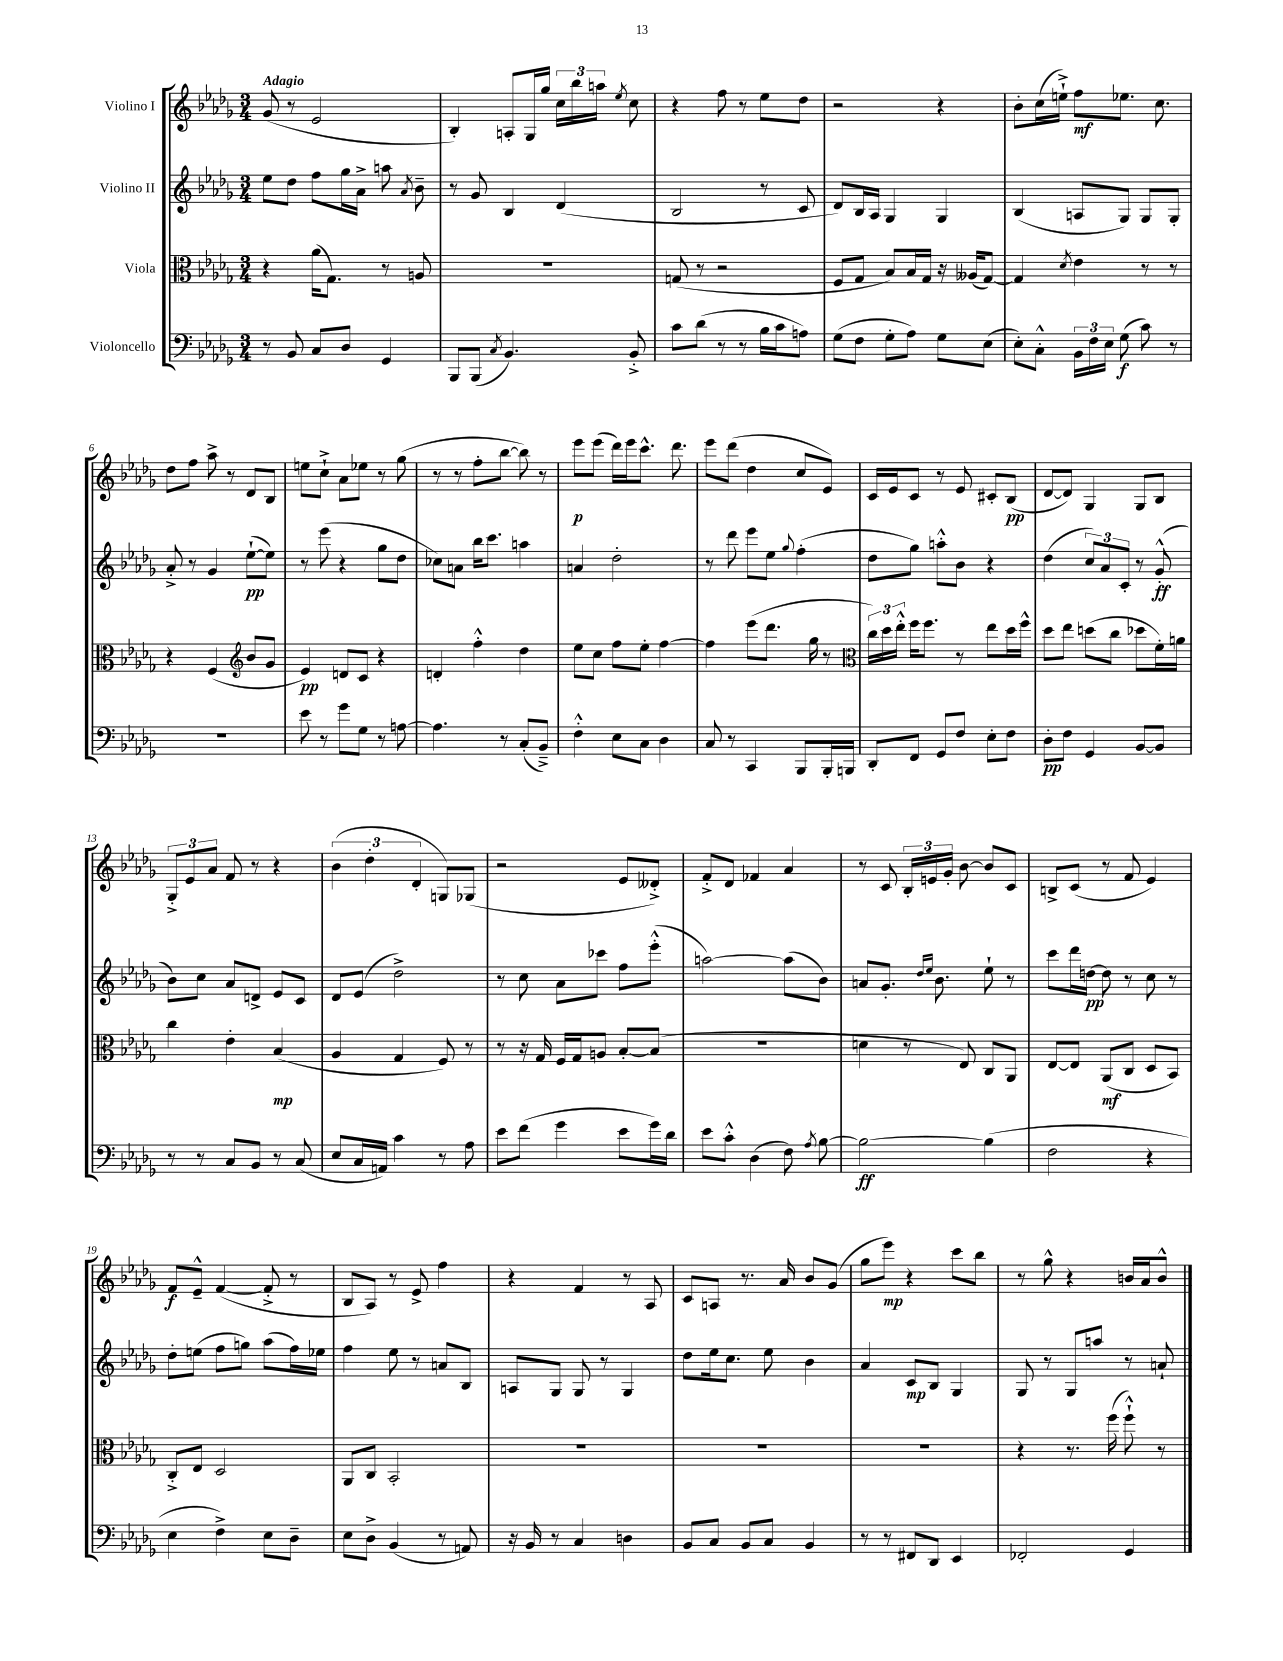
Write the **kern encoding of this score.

**kern	**dynam	**kern	**dynam	**kern	**dynam	**kern	**dynam
*part4	*part4	*part3	*part3	*part2	*part2	*part1	*part1
*staff4	*staff4	*staff3	*staff3	*staff2	*staff2	*staff1	*staff1
*I"Violoncello	*	*I"Viola	*	*I"Violino II	*	*I"Violino I	*
*clefF4	*	*clefC3	*	*clefG2	*	*clefG2	*
*k[b-e-a-d-g-]	*	*k[b-e-a-d-g-]	*	*k[b-e-a-d-g-]	*	*k[b-e-a-d-g-]	*
*M3/4	*	*M3/4	*	*M3/4	*	*M3/4	*
=1	=1	=1	=1	=1	=1	=1	=1
!	!	!	!	!	!	!LO:TX:a:B:t=Adagio	!
8r	.	4r	.	8ee-\L	.	(8g-/	.
8BB-/	.	.	.	8dd-\J	.	8r	.
8C/L	.	(16a-\KL	.	8ff\L	.	2e-/	.
.	.	8.G-\J)	.	.	.	.	.
8D-/J	.	.	.	16gg-\L	.	.	.
.	.	.	.	16a-^\JJ	.	.	.
4GG-/	.	8r	.	8aan\	.	.	.
.	.	.	.	8qa-/	.	.	.
.	.	8An/	.	8b-~\	.	.	.
=2	=2	=2	=2	=2	=2	=2	=2
8BBB-/L	.	2.r	.	8r	.	4B-'/)	.
(8BBB-/J	.	.	.	8g-/	.	.	.
8qC/	.	.	.	.	.	.	.
4.BB-/)	.	.	.	4B-/	.	8An'/L	.
.	.	.	.	.	.	16G-/L	.
.	.	.	.	.	.	16gg-/JJ	.
.	.	.	.	(4d-/	.	24cc\LL	.
.	.	.	.	.	.	24bb-\	.
.	.	.	.	.	.	24aan\JJ	.
.	.	.	.	.	.	8qee-/	.
8BB-'^/	.	.	.	.	.	8cc\	.
=3	=3	=3	=3	=3	=3	=3	=3
8c\L	.	(8Gn/	.	2B-/	.	4r	.
(8d-\J	.	8r	.	.	.	.	.
8r	.	2r	.	.	.	8ff\	.
8r	.	.	.	.	.	8r	.
16B-\LL	.	.	.	8r	.	8ee-\L	.
16c\J	.	.	.	.	.	.	.
8An\J)	.	.	.	8c/	.	8dd-\J	.
=4	=4	=4	=4	=4	=4	=4	=4
(8G-\L	.	8F/L	.	8d-/L)	.	2r	.
8F\J	.	8G-/J	.	16B-/L	.	.	.
.	.	.	.	16A-/JJ	.	.	.
8G-'\L	.	8B-/L)	.	4G-/	.	.	.
8A-\J)	.	16B-/L	.	.	.	.	.
.	.	16G-/JJ	.	.	.	.	.
8G-\L	.	16r	.	4G-/	.	4r	.
.	.	(16A--X/KL	.	.	.	.	.
(8E-\J	.	[8G-/J)	.	.	.	.	.
=5	=5	=5	=5	=5	=5	=5	=5
8E-'\L)	.	4G-/]	.	(4B-/	.	8b-'\L	.
8C'^^\J	.	.	.	.	.	(16cc\L	.
.	.	.	.	.	.	16een`^\JJ)	.
.	.	8qd-/	.	.	.	.	.
24BB-\LL	.	4e-\	.	8An/L	.	8ff\L	mf
24F\	.	.	.	.	.	.	.
24E-\JJ	.	.	.	.	.	.	.
(8G-\	f	.	.	8G-/J)	.	8.ee-X\J	.
8c\)	.	8r	.	8G-/L	.	.	.
.	.	.	.	.	.	8.cc\	.
8r	.	8r	.	8G-'/J	.	.	.
!!LO:LB:g=z
=6	=6	=6	=6	=6	=6	=6	=6
2.r	.	4r	.	8a-'^/	.	8dd-\L	.
.	.	.	.	8r	.	8ff\J	.
.	.	(4F/	.	4g-/	.	8aa-^\	.
.	.	.	.	.	.	8r	.
*	*	*clefG2	*	*	*	*	*
.	.	8b-/L	.	([8ee-`\L	pp	8d-/L	.
.	.	8g-/J	.	8ee-\J])	.	8B-/J	.
=7	=7	=7	=7	=7	=7	=7	=7
8e-\	.	4e-/)	pp	8r	.	8een\L	.
8r	.	.	.	(8eee-\	.	8cc`^\J	.
8g-\L	.	8dn/L	.	4r	.	8a-\L	.
8G-\J	.	8c/J	.	.	.	8ee-X\J	.
8r	.	4r	.	8gg-\L	.	8r	.
[8An\	.	.	.	8dd-\J	.	(8gg-\	.
=8	=8	=8	=8	=8	=8	=8	=8
4.A\]	.	4dn'/	.	8cc-X\L)	.	8r	.
.	.	.	.	8an\J	.	8r	.
.	.	4ff'^^\	.	16bb-\KL	.	8ff'\L	.
.	.	.	.	8.ccc\J	.	.	.
8r	.	.	.	.	.	[8bb-\J	.
(8C'/L	.	4dd-\	.	4aan\	.	8bb-\])	.
8BB-~^/J)	.	.	.	.	.	8r	.
=9	=9	=9	=9	=9	=9	=9	=9
4F'^^\	.	8ee-\L	.	4an/	.	8eee-\L	p
.	.	8cc\J	.	.	.	(8eee-\J	.
8E-\L	.	8ff\L	.	2dd-'\	.	16ddd-\LL)	.
.	.	.	.	.	.	16eee-\J	.
8C\J	.	8ee-'\J	.	.	.	8.ccc^^\J	.
4D-\	.	[4ff\	.	.	.	.	.
.	.	.	.	.	.	8.ddd-\	.
=10	=10	=10	=10	=10	=10	=10	=10
8C/	.	4ff\]	.	8r	.	8eee-\L	.
8r	.	.	.	8ddd-\	.	(8ddd-\J	.
4CC/	.	(8eee-\L	.	8eee-\L	.	4dd-\	.
.	.	8.ddd-\J	.	8ee-\J	.	.	.
.	.	.	.	8qqgg-/	.	.	.
8BBB-/L	.	.	.	(4ff'\	.	8cc/L	.
.	.	16gg-\	.	.	.	.	.
16BBB-'/L	.	8r	.	.	.	8e-/J)	.
16BBBn/JJ	.	.	.	.	.	.	.
=11	=11	=11	=11	=11	=11	=11	=11
*	*	*clefC3	*	*	*	*	*
8DD-'/L	.	24cc\LL)	.	8dd-\L	.	16c/LL	.
.	.	24dd-\	.	.	.	.	.
.	.	.	.	.	.	16e-/J	.
.	.	24ee-'^^\JJ	.	.	.	.	.
8FF/J	.	16ff\KL	.	8gg-\J)	.	8c/J	.
.	.	8.ff\J	.	.	.	.	.
8GG-/L	.	.	.	8aan'^^\L	.	8r	.
8F/J	.	8r	.	8b-\J	.	8e-/	.
8E-'\L	.	8ee-\L	.	4r	.	8c#X'/L	.
8F\J	.	16dd-\L	.	.	.	(8B-/J	pp
.	.	16ff^^\JJ	.	.	.	.	.
=12	=12	=12	=12	=12	=12	=12	=12
8D-'\L	pp	8dd-\L	.	(4dd-\	.	[8d-/L	.
8F\J	.	8ee-\J	.	.	.	8d-/J])	.
4GG-/	.	(8ddn\L	.	12cc/L)	.	4G-/	.
.	.	.	.	12a-/	.	.	.
.	.	8cc\J	.	.	.	.	.
.	.	.	.	12c'/J	.	.	.
[8BB-/L	.	8dd-X\L	.	8r	.	8G-/L	.
8BB-/J]	.	16f'\L)	.	(8g-'^^/	ff	8B-/J	.
.	.	16an\JJ	.	.	.	.	.
!!LO:LB:g=z
=13	=13	=13	=13	=13	=13	=13	=13
8r	.	4cc\	.	8b-\L)	.	12G-'^/L	.
.	.	.	.	.	.	12e-/	.
8r	.	.	.	8cc\J	.	.	.
.	.	.	.	.	.	12a-/J	.
8C/L	.	4e-'\	.	8a-/L	.	8f/	.
8BB-/J	.	.	.	8dn^/J	.	8r	.
8r	.	(4B-/	mp	8e-/L	.	4r	.
(8C/	.	.	.	8c/J	.	.	.
=14	=14	=14	=14	=14	=14	=14	=14
8E-/L	.	4A-/	.	8d-/L	.	(6b-\	.
16C/L	.	.	.	(8e-/J	.	.	.
.	.	.	.	.	.	6dd-'\	.
16AAn/JJ)	.	.	.	.	.	.	.
4c\	.	4G-/	.	2dd-^\)	.	.	.
.	.	.	.	.	.	6d-'/	.
8r	.	8F/)	.	.	.	8Gn/L)	.
8A-\	.	8r	.	.	.	(8G-X/J	.
=15	=15	=15	=15	=15	=15	=15	=15
8e-\L	.	8r	.	8r	.	2r	.
(8f\J	.	16r	.	8cc\	.	.	.
.	.	16G-/	.	.	.	.	.
4g-\	.	16F/LL	.	8a-\L	.	.	.
.	.	16G-/J	.	.	.	.	.
.	.	8An/J	.	8ccc-X\J	.	.	.
8e-\L	.	[8B-'/L	.	8ff\L	.	8e-/L	.
16g-\L)	.	(8B-/J]	.	(8eee-'^^\J	.	8d--X'^/J)	.
16d-\JJ	.	.	.	.	.	.	.
=16	=16	=16	=16	=16	=16	=16	=16
8e-\L	.	2.r	.	[2aan\)	.	8f'^/L	.
8c'^^\J	.	.	.	.	.	8d-/J	.
(4D-\	.	.	.	.	.	4f-X/	.
8F\)	.	.	.	(8aa\L]	.	4a-/	.
8qA-/	.	.	.	.	.	.	.
[8B-\	.	.	.	8b-\J)	.	.	.
=17	=17	=17	=17	=17	=17	=17	=17
2B-\_	ff	4dn\	.	8an/L	.	8r	.
.	.	.	.	8.g-'/J	.	8c/	.
.	.	8r	.	.	.	24B-'/LL	.
.	.	.	.	.	.	24en/	.
.	.	.	.	16qqdd-/LL	.	.	.
.	.	.	.	16qqee-/JJ	.	.	.
.	.	.	.	8.b-\	.	.	.
.	.	.	.	.	.	24g-'/JJ	.
.	.	8E-/)	.	.	.	[8b-\	.
(4B-\]	.	8C/L	.	8ee-`\	.	8b-/L]	.
.	.	8AA-/J	.	8r	.	8c/J	.
=18	=18	=18	=18	=18	=18	=18	=18
2F\	.	[8E-/L	.	8ccc\L	.	8Bn^/L	.
.	.	8E-/J]	.	16ddd-\L	.	(8c/J	.
.	.	.	.	[16ddn\JJ	pp	.	.
.	.	(8AA-/L	mf	8dd\]	.	8r	.
.	.	8C/J	.	8r	.	8f/	.
4r	.	8D-/L	.	8cc\	.	4e-/)	.
.	.	8BB-/J)	.	8r	.	.	.
!!LO:LB:g=z
=19	=19	=19	=19	=19	=19	=19	=19
4E-\	.	8C'^/L	.	8dd-'\L	.	8f/L	f
.	.	8E-/J	.	(8een\J	.	8e-~^^/J	.
4F^\)	.	2D-/	.	8ff\L	.	([4f/	.
.	.	.	.	8ggn\J)	.	.	.
8E-\L	.	.	.	(8aa-\L	.	8f'^/]	.
8D-~\J	.	.	.	16ff\L)	.	8r	.
.	.	.	.	16ee-X\JJ	.	.	.
=20	=20	=20	=20	=20	=20	=20	=20
8E-\L	.	8AA-/L	.	4ff\	.	8B-/L	.
8D-^\J	.	8C/J	.	.	.	8A-/J)	.
(4BB-/	.	2BB-'/	.	8ee-\	.	8r	.
.	.	.	.	8r	.	8e-^/	.
8r	.	.	.	8an/L	.	4ff\	.
8AAn/)	.	.	.	8B-/J	.	.	.
=21	=21	=21	=21	=21	=21	=21	=21
16r	.	2.r	.	8An/L	.	4r	.
16BB-/	.	.	.	.	.	.	.
8r	.	.	.	8G-/J	.	.	.
4C/	.	.	.	8G-/	.	4f/	.
.	.	.	.	8r	.	.	.
4Dn\	.	.	.	4G-/	.	8r	.
.	.	.	.	.	.	8A-/	.
=22	=22	=22	=22	=22	=22	=22	=22
8BB-/L	.	2.r	.	8dd-\L	.	8c/L	.
8C/J	.	.	.	16ee-\k	.	8An/J	.
.	.	.	.	8.cc\J	.	.	.
8BB-/L	.	.	.	.	.	8.r	.
8C/J	.	.	.	8ee-\	.	.	.
.	.	.	.	.	.	16a-/	.
4BB-/	.	.	.	4b-\	.	8b-/L	.
.	.	.	.	.	.	(8g-/J	.
=23	=23	=23	=23	=23	=23	=23	=23
8r	.	2.r	.	4a-/	.	8gg-\L	.
8r	.	.	.	.	.	8eee-\J)	mp
8FF#X/L	.	.	.	8c/L	mp	4r	.
8DD-/J	.	.	.	8B-/J	.	.	.
4EE-/	.	.	.	4G-/	.	8ccc\L	.
.	.	.	.	.	.	8bb-\J	.
=24	=24	=24	=24	=24	=24	=24	=24
2FF-X'/	.	4r	.	8G-/	.	8r	.
.	.	.	.	8r	.	8gg-^^\	.
.	.	8.r	.	8G-/L	.	4r	.
.	.	.	.	8aan/J	.	.	.
.	.	(16ff\	.	.	.	.	.
4GG-/	.	8ff`^^\)	.	8r	.	16bn/LL	.
.	.	.	.	.	.	16a-/J	.
.	.	8r	.	8an`/	.	8b^^/J	.
==	==	==	==	==	==	==	==
*-	*-	*-	*-	*-	*-	*-	*-
